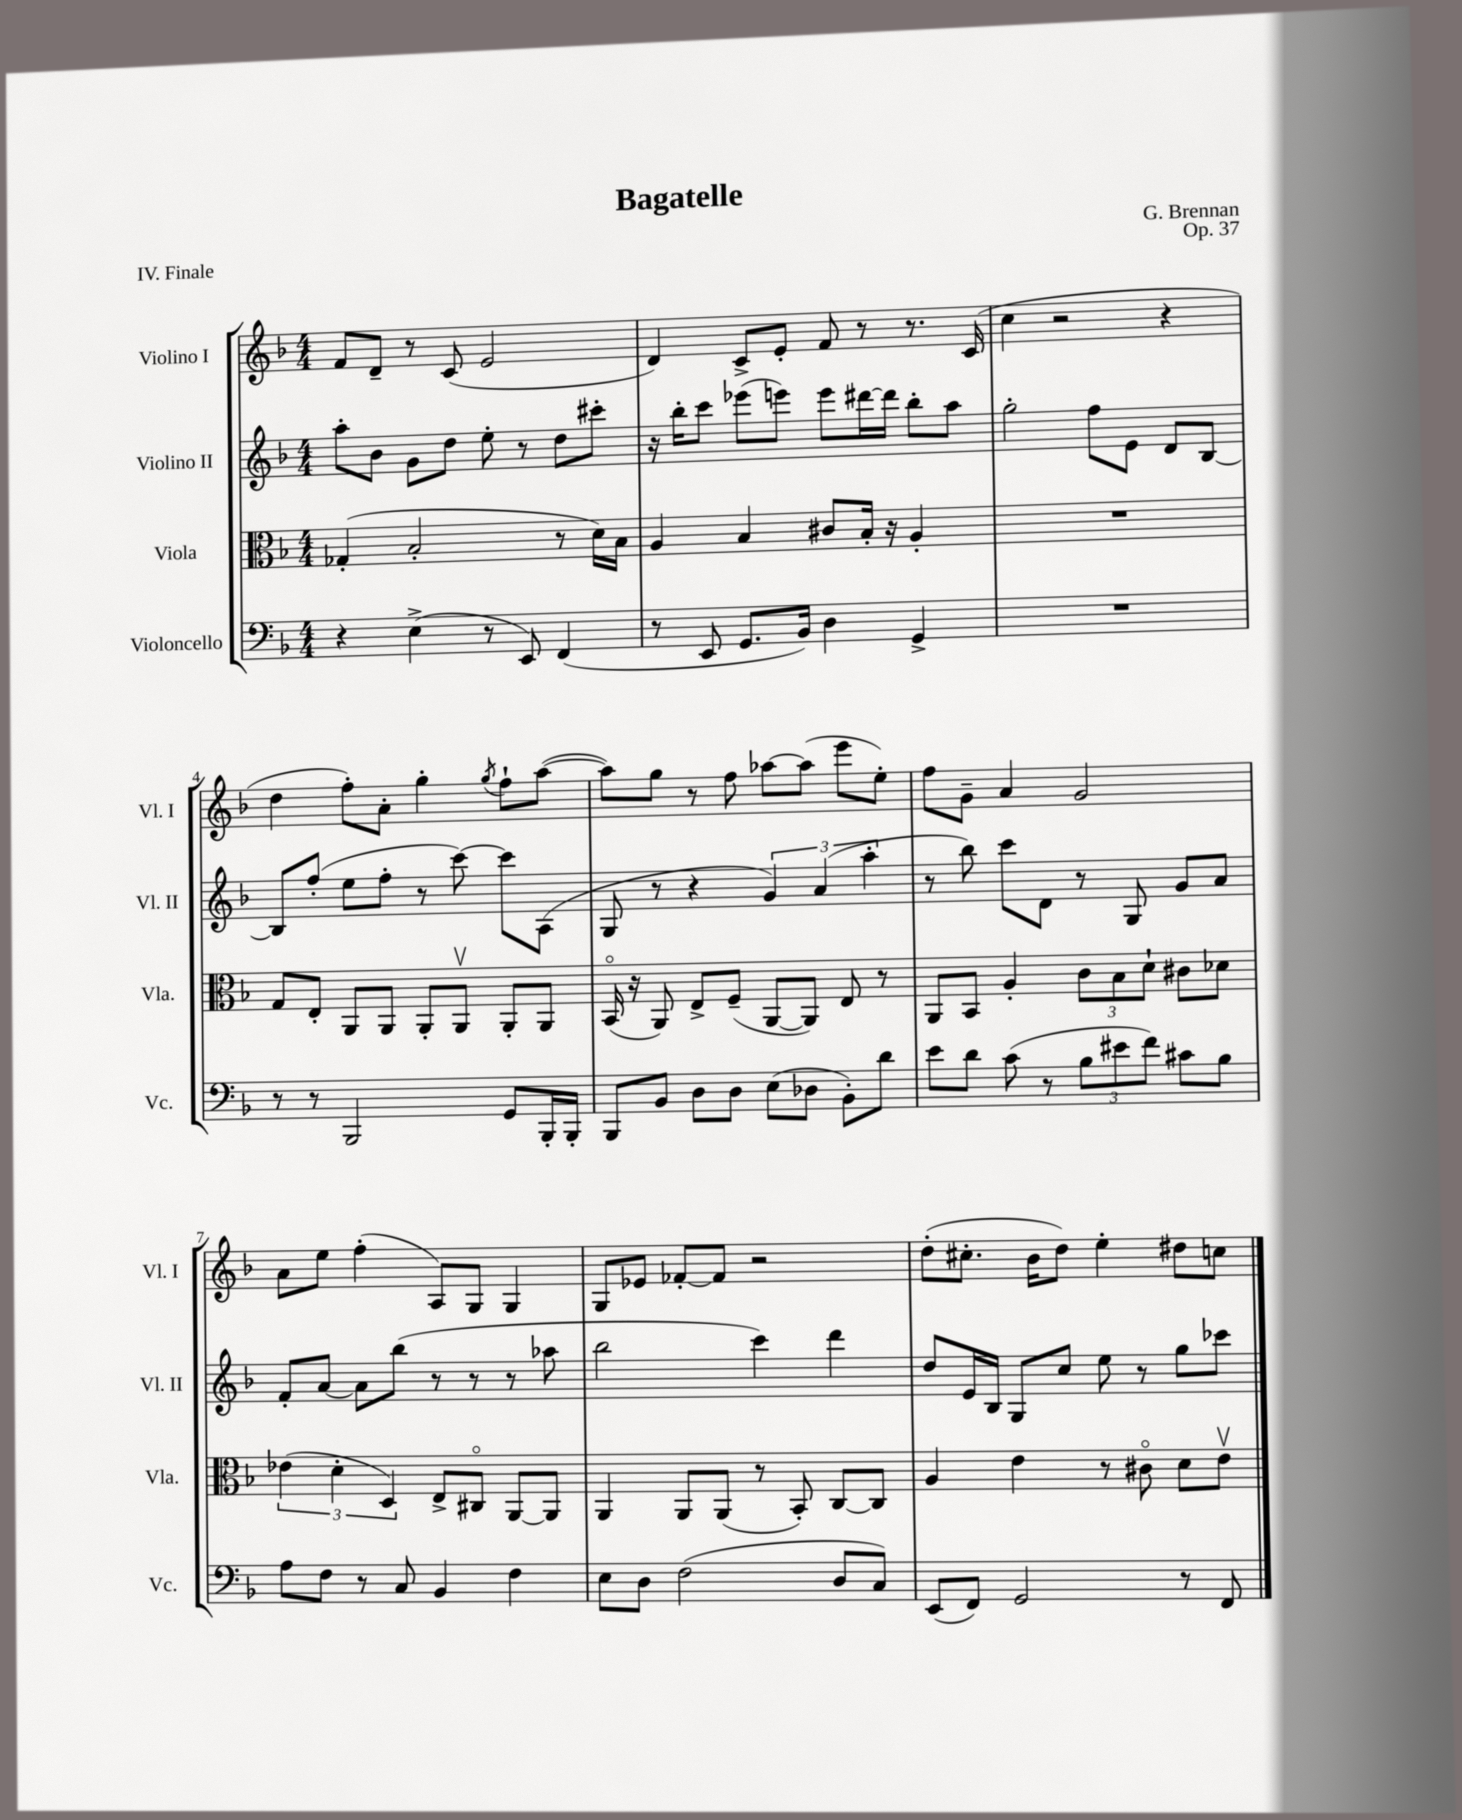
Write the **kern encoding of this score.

**kern	**kern	**kern	**kern
*part4	*part3	*part2	*part1
*staff4	*staff3	*staff2	*staff1
*I"Violoncello	*I"Viola	*I"Violino II	*I"Violino I
*I'Vc.	*I'Vla.	*I'Vl. II	*I'Vl. I
*clefF4	*clefC3	*clefG2	*clefG2
*k[b-]	*k[b-]	*k[b-]	*k[b-]
*M4/4	*M4/4	*M4/4	*M4/4
=1	=1	=1	=1
4r	(4G-X'/	8aa'\L	8f/L
.	.	8b-\J	8d~/J
(4E^\	2B-'/	8g\L	8r
.	.	8dd\J	(8c/
8r	.	8ee'\	2e/
8EE/)	.	8r	.
(4FF/	8r	8dd\L	.
.	16d\LL)	8ccc#X'\J	.
.	16B-\JJ	.	.
=2	=2	=2	=2
8r	4A/	16r	4d/)
.	.	16bb-'\KL	.
8EE/	.	8ccc\J	.
8.GG/L	4B-/	(8eee-X\L	8c^/L
.	.	8eeen\J)	8e'/J
16BB-/Jk)	.	.	.
4D\	8c#X/L	8eee\L	8f/
.	16B-'/Jk	[16ddd#X\L	8r
.	16r	16ddd#\JJ]	.
4GG^/	4A'/	8bb-'\L	8.r
.	.	8aa\J	.
.	.	.	(16c/
=3	=3	=3	=3
1r	1r	2gg'\	4cc\
.	.	.	2r
.	.	8ff\L	.
.	.	8e\J	.
.	.	8d/L	4r
.	.	[8B-/J	.
!!LO:LB:g=z
=4	=4	=4	=4
8r	8G/L	8B-/L]	4dd\
8r	8E'/J	(8ff'/J	.
2BBB-/	8AA/L	8ee\L	8ff'\L)
.	8AA/J	8ff'\J	8a'\J
.	8AA'/L	8r	4gg'\
.	8AAv/J	[8ccc\)	.
.	.	.	8qgg/
8GG/L	8AA'/L	8ccc\L]	8ff`\L
16BBB-'/L	8AA/J	(8A\J	([8aa\J
16BBB-'/JJ	.	.	.
=5	=5	=5	=5
8BBB-/L	(16BB-/	8G/	8aa\L])
.	16r	.	.
8BB-/J	8AA/)	8r	8gg\J
8D\L	8E^/L	4r	8r
8D\J	(8F~/J	.	8ff\
(8E\L	[8AA/L	6g/)	[8aa-X\L
8D-X\J	8AA/J])	.	(8aa-\J]
.	.	(6a/	.
8BB-'\L)	8E/	.	8eee\L
.	.	6aa'\	.
8d\J	8r	.	8ee'\J)
=6	=6	=6	=6
8e\L	8AA/L	8r	8ff\L
8d\J	8BB-/J	8bb-\)	8g~\J
(8c\	4A'/	8ccc\L	4a/
8r	.	8d\J	.
12B-\L	12c\L	8r	2g/
12e#X\	12B-\	.	.
.	.	8G/	.
12f\J)	12d`\J	.	.
8c#X\L	8c#X\L	8g/L	.
8B-\J	8d-X\J	8a/J	.
!!LO:LB:g=z
=7	=7	=7	=7
8A\L	(6e-X\	8f'/L	8a\L
8F\J	.	[8a/J	8ee\J
.	6d'\	.	.
8r	.	8a\L]	(4ff'\
.	6D/)	.	.
8C/	.	(8bb-\J	.
4BB-/	8E^/L	8r	8A/L)
.	8C#X/J	8r	8G/J
4F\	[8AA/L	8r	4G/
.	8AA/J]	8aa-X\	.
=8	=8	=8	=8
8E\L	4AA/	2bb-\	8G/L
8D\J	.	.	8e-X/J
(2F\	8AA/L	.	[8f-X'/L
.	(8AA/J	.	8f-/J]
.	8r	4ccc\)	2r
.	8BB-'/)	.	.
8D/L	[8C/L	4ddd\	.
8C/J)	8C/J]	.	.
=9	=9	=9	=9
(8EE/L	4A/	8dd/L	(8dd'\L
8FF/J)	.	16e/L	8.cc#X'\J
.	.	16B-/JJ	.
2GG/	4e\	8G/L	.
.	.	.	16b-\KL
.	.	8cc/J	8dd\J)
.	8r	8ee\	4ee'\
.	8c#X\	8r	.
8r	8d\L	8gg\L	8dd#X\L
8FF/	8ev\J	8ccc-X\J	8ccn\J
==	==	==	==
*-	*-	*-	*-
